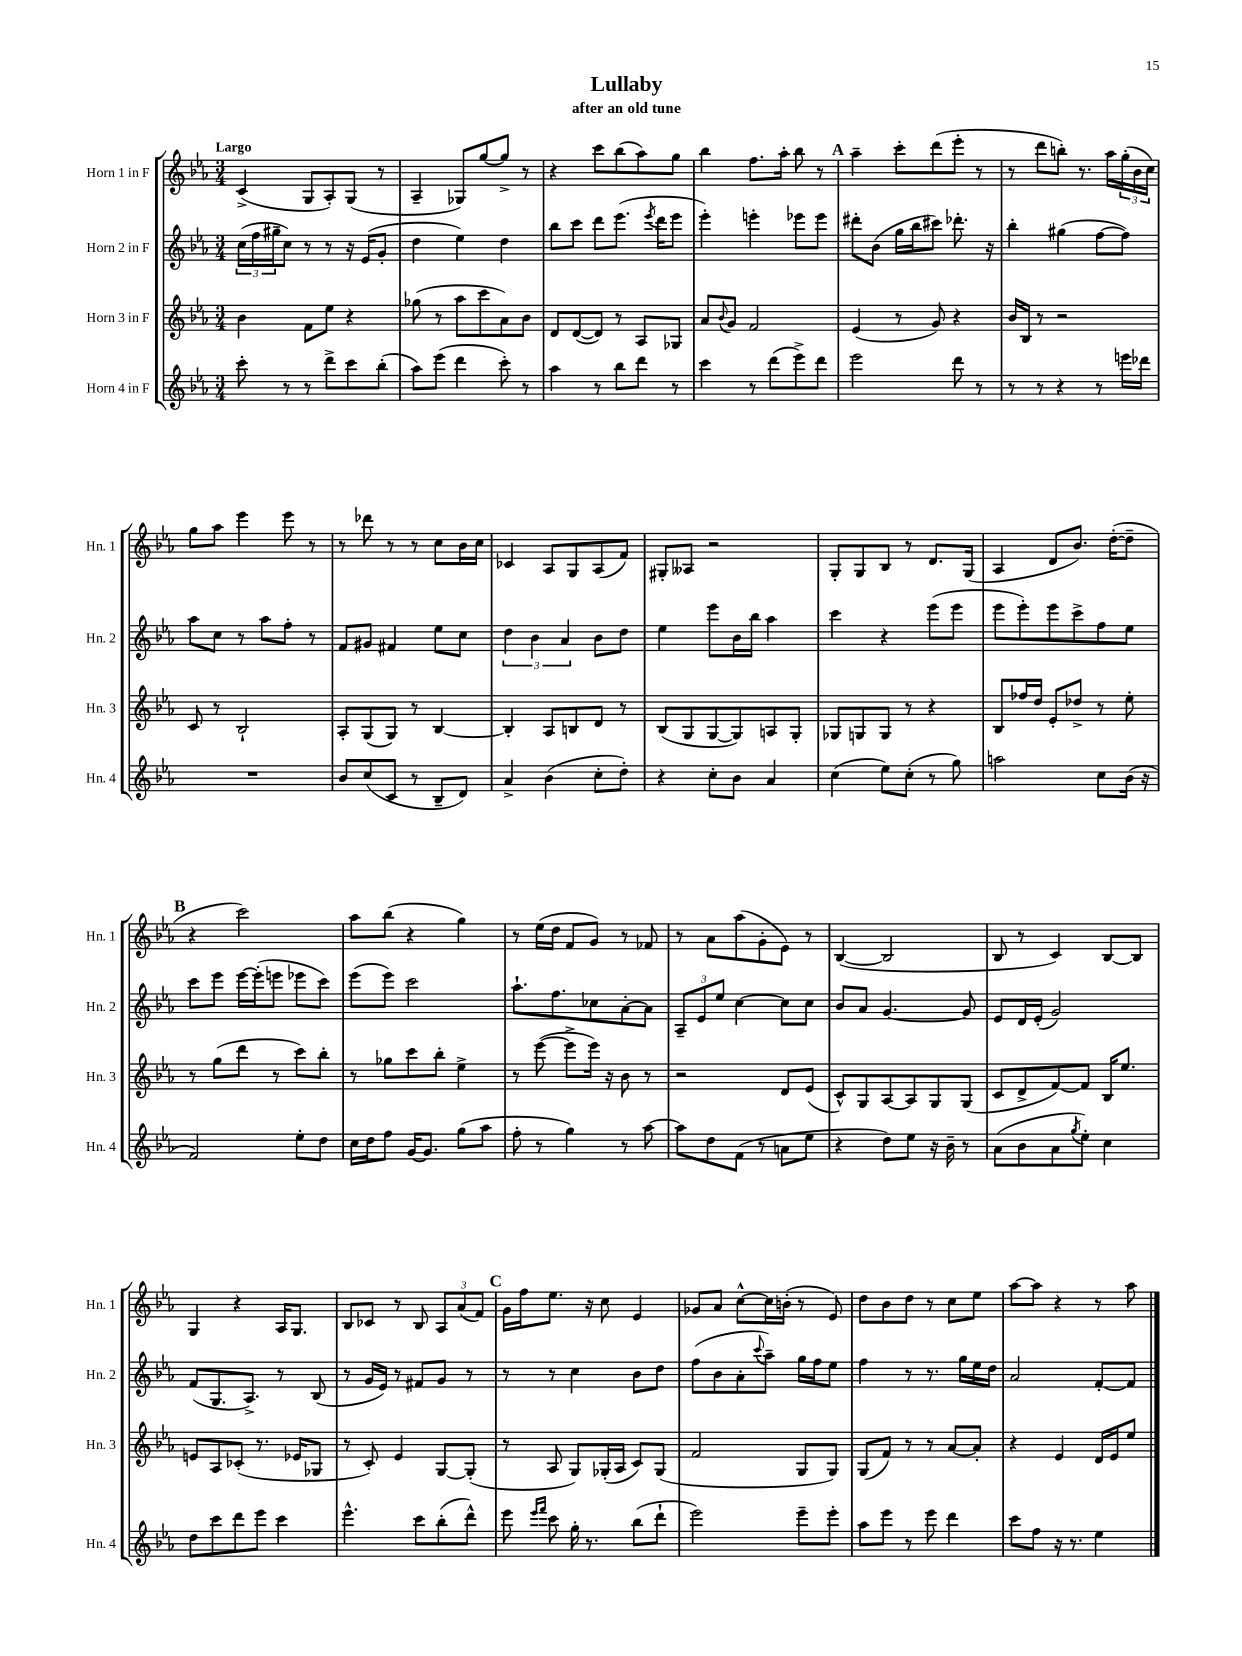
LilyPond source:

\header { title = "Lullaby" subtitle = "after an old tune" }
<<
\new StaffGroup <<
\new Staff = "s0" \with { instrumentName = "Horn 1 in F" shortInstrumentName = "Hn. 1" } {
    \clef treble \key ees \major \numericTimeSignature \time 3/4 \tempo "Largo"
    c'4->( g8 aes8-.) g8( r8 |
    aes4-- ges8) g''8~ g''8-> r8 |
    r4 c'''8 bes''8( aes''8) g''8 |
    bes''4 f''8. aes''16-. bes''8 r8 |
    \mark \markup { \bold "A" } aes''4-- c'''8-. d'''8( ees'''8-. r8 |
    r8 d'''8 b''8-.) r8. aes''16 \tuplet 3/2 { g''16-.( bes'16 c''16) } |
    g''8 aes''8 ees'''4 ees'''8 r8 |
    r8 des'''8 r8 r8 c''8 bes'16 c''16 |
    ces'4 aes8 g8 aes8( f'8) |
    gis8-. aeses8 r2 |
    g8-. g8 bes8 r8 d'8. g16( |
    aes4 d'8 bes'8.) d''16~-.( d''8-- |
    \mark \markup { \bold "B" } r4 c'''2) |
    aes''8 bes''8( r4 g''4) |
    r8 ees''16( d''16 f'8 g'8) r8 fes'8 |
    r8 aes'8 aes''8( g'8-. ees'8) r8 |
    bes4~( bes2 |
    bes8 r8 c'4) bes8~ bes8 |
    g4 r4 aes16 g8. |
    bes8 ces'8 r8 bes8 \tuplet 3/2 { aes8 aes'8( f'8) } |
    \mark \markup { \bold "C" } g'16 f''16 ees''8. r16 c''8 ees'4 |
    ges'8 aes'8 c''8~-^ c''16 b'16-.( r8 ees'8) |
    d''8 bes'8 d''8 r8 c''8 ees''8 |
    aes''8~ aes''8 r4 r8 aes''8 \bar "|." |
}
\new Staff = "s1" \with { instrumentName = "Horn 2 in F" shortInstrumentName = "Hn. 2" } {
    \clef treble \key ees \major \numericTimeSignature \time 3/4
    \tuplet 3/2 { c''16( f''16 gis''16-- } c''8) r8 r8 r16 ees'16( g'8-. |
    d''4 ees''4) d''4 |
    bes''8 c'''8 d'''8 ees'''8.( \acciaccatura { ees'''8 } d'''16 ees'''8 |
    ees'''4-.) e'''4-. ees'''8 ees'''8 |
    \mark \markup { \bold "A" } dis'''8-. bes'8( g''16 bes''16 cis'''8) des'''8.-. r16 |
    bes''4-. gis''4( f''8~ f''8) |
    aes''8 c''8 r8 aes''8 f''8-. r8 |
    f'8 gis'8 fis'4 ees''8 c''8 |
    \tuplet 3/2 { d''4 bes'4 aes'4 } bes'8 d''8 |
    ees''4 ees'''8 bes'16 bes''16 aes''4 |
    c'''4 r4 ees'''8( ees'''8 |
    ees'''8 ees'''8-.) ees'''8 c'''8-> f''8 ees''8 |
    \mark \markup { \bold "B" } c'''8 ees'''8 ees'''16~ ees'''16-.( e'''8 ees'''8 c'''8) |
    ees'''8( ees'''8) c'''2 |
    aes''8.-! f''8. ces''8 aes'8~-. aes'8 |
    \tuplet 3/2 { aes8-- ees'8 ees''8 } c''4~ c''8 c''8 |
    bes'8 aes'8 g'4.~ g'8 |
    ees'8 d'16 ees'16-.( g'2) |
    f'8( g8. aes8.->) r8 bes8( |
    r8 g'16 ees'16) r8 fis'8 g'8 r8 |
    \mark \markup { \bold "C" } r8 r8 c''4 bes'8 d''8 |
    f''8( bes'8 aes'8-. \appoggiatura { c'''8 } aes''8--) g''16 f''16 ees''8 |
    f''4 r8 r8. g''16 ees''16 d''16 |
    aes'2 f'8~-. f'8 \bar "|." |
}
\new Staff = "s2" \with { instrumentName = "Horn 3 in F" shortInstrumentName = "Hn. 3" } {
    \clef treble \key ees \major \numericTimeSignature \time 3/4
    bes'4 f'8 ees''8 r4 |
    ges''8( r8 aes''8 c'''8 aes'8) bes'8 |
    d'8 d'8~( d'8) r8 aes8 ges8 |
    aes'8 \appoggiatura { bes'8 } g'8 f'2 |
    \mark \markup { \bold "A" } ees'4( r8 g'8) r4 |
    bes'16 bes16 r8 r2 |
    c'8 r8 bes2-! |
    aes8-. g8( g8) r8 bes4~ |
    bes4-. aes8 b8 d'8 r8 |
    bes8( g8 g8~ g8) a8 g8-. |
    ges8 g8 g8 r8 r4 |
    bes8 fes''16 d''16 ees'8-. des''8-> r8 ees''8-. |
    \mark \markup { \bold "B" } r8 g''8( d'''8 r8 c'''8) bes''8-. |
    r8 ges''8 c'''8 bes''8-. ees''4-> |
    r8 ees'''8~( ees'''8-> ees'''16) r16 bes'8 r8 |
    r2 d'8 ees'8( |
    c'8-^) g8 aes8~ aes8 g8 g8( |
    c'8 d'8-> f'8~) f'8 bes16 ees''8. |
    e'8 aes8 ces'8-.( r8. ees'16 ges8 |
    r8 c'8-.) ees'4 g8~ g8-.( |
    \mark \markup { \bold "C" } r8 aes8 g8) ges16-.( aes16 c'8) ges8( |
    f'2 g8 g8) |
    g8( f'8) r8 r8 aes'8~ aes'8-. |
    r4 ees'4 d'16 ees'16 ees''8 \bar "|." |
}
\new Staff = "s3" \with { instrumentName = "Horn 4 in F" shortInstrumentName = "Hn. 4" } {
    \clef treble \key ees \major \numericTimeSignature \time 3/4
    c'''8-. r8 r8 d'''8-> c'''8 bes''8-.( |
    aes''8) ees'''8( d'''4 c'''8-.) r8 |
    aes''4 r8 bes''8 d'''8 r8 |
    c'''4 r8 d'''8( ees'''8->) d'''8 |
    \mark \markup { \bold "A" } ees'''2 d'''8 r8 |
    r8 r8 r4 r8 e'''16 des'''16 |
    R2. |
    bes'8 c''8( c'8 r8 bes8-- d'8) |
    aes'4-> bes'4( c''8-. d''8-.) |
    r4 c''8-. bes'8 aes'4 |
    c''4( ees''8) c''8-.( r8 g''8) |
    a''2 c''8 bes'16( r16 |
    \mark \markup { \bold "B" } f'2) ees''8-. d''8 |
    c''16 d''16 f''8 g'16~ g'8. g''8( aes''8 |
    f''8-. r8 g''4) r8 aes''8~ |
    aes''8 d''8 f'8( r8 a'8 ees''8 |
    r4 d''8) ees''8 r16 bes'16-- r8 |
    aes'8( bes'8 aes'8 \acciaccatura { g''8 } ees''8-.) c''4 |
    d''8 c'''8 d'''8 ees'''8 c'''4 |
    ees'''4.-^ c'''8 bes''8-.( d'''8-^) |
    \mark \markup { \bold "C" } ees'''8 \grace { ees'''16 f'''16 } c'''8 g''16-. r8. bes''8( d'''8-! |
    ees'''2) ees'''8-- ees'''8-. |
    aes''8 ees'''8 r8 ees'''8 d'''4 |
    c'''8 f''8 r16 r8. ees''4 \bar "|." |
}
>>
>>
\layout { \context { \Score \remove "Bar_number_engraver" } }
